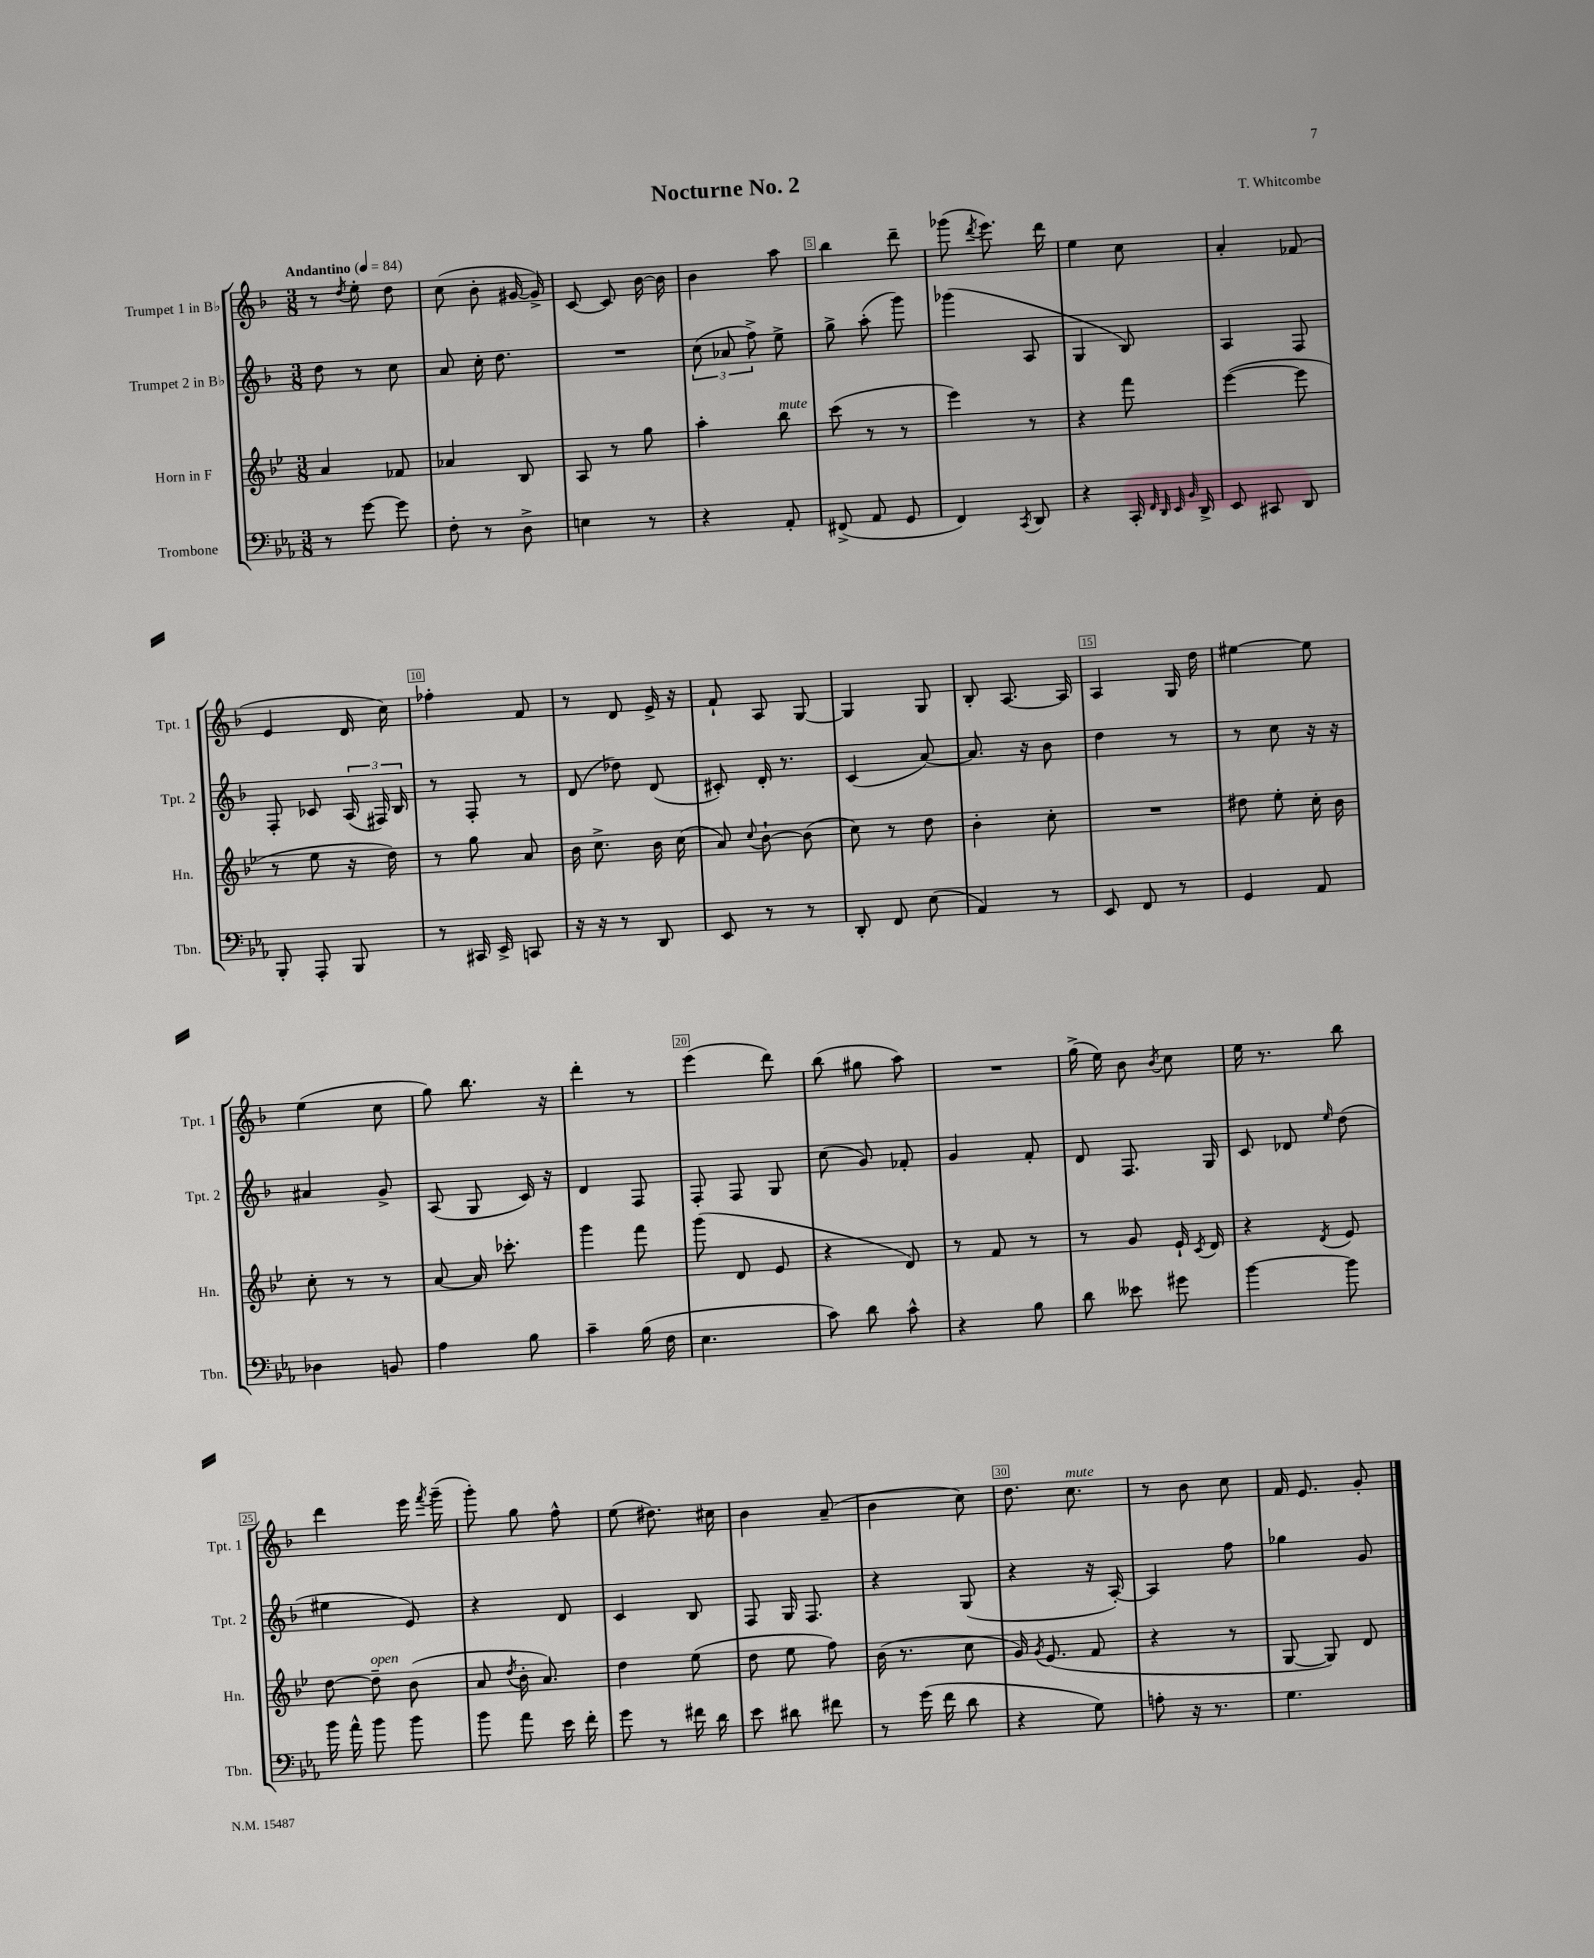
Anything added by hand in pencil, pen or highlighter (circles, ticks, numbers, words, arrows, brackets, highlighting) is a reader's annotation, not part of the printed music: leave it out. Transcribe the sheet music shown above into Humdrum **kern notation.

**kern	**kern	**kern	**kern
*part4	*part3	*part2	*part1
*staff4	*staff3	*staff2	*staff1
*I"Trombone	*I"Horn in F	*I"Trumpet 2 in B♭	*I"Trumpet 1 in B♭
*I'Tbn.	*I'Hn.	*I'Tpt. 2	*I'Tpt. 1
*clefF4	*clefG2	*clefG2	*clefG2
*k[b-e-a-]	*k[b-e-]	*k[b-]	*k[b-]
*M3/8	*M3/8	*M3/8	*M3/8
*MM84	*MM84	*MM84	*MM84
=1	=1	=1	=1
!	!	!	!LO:TX:a:B:t=Andantino
8r	4a/	8dd\	8r
.	.	.	8qdd/
[8g\	.	8r	8ee'\
8g\]	8f-X/	8cc\	8dd\
=2	=2	=2	=2
8F'\	4a-X/	8a/	(8cc\
8r	.	16cc'\	8b-'\
.	.	8.dd\	.
8D^\	8B-/	.	[16g#X/
.	.	.	16g#^/])
=3	=3	=3	=3
4En\	8A/	4.r	[8c/
.	8r	.	8c/]
8r	8gg\	.	[16b-\
.	.	.	16b-\]
=4	=4	=4	=4
4r	4aa'\	(12cc\	4b-\
.	.	12a-X/	.
.	.	12ff^\)	.
!	!LO:TX:a:i:t=mute	!	!
8AA-'/	8bb-\	8ee^\	8aa\
=5	=5	=5	=5
(8FF#X^/	(8ccc\	8gg^\	4bb-\
8AA-/	8r	(8aa'\	.
8GG/	8r	8ggg\)	8ddd~\
=6	=6	=6	=6
4FF/)	4eee-\)	(4ggg-X\	(8ggg-X\
.	.	.	8qddd/
.	.	.	8.eee\)
8qCC/	.	.	.
8DD/	8r	8A/	.
.	.	.	16ddd\
=7	=7	=7	=7
4r	4r	4G/	4ee\
16CC'/	8fff\	8B-/)	8cc\
32qqFF/	.	.	.
32qqDD/	.	.	.
32qqEE-/	.	.	.
32qqBB-/	.	.	.
16DD^/	.	.	.
=8	=8	=8	=8
8EE-/	([4eee-\	4A/	4a'/
8CC#X/	.	.	.
8DD/	8eee-\]	8F/	(8f-X/
!!LO:LB:g=z
=9	=9	=9	=9
8BBB-'/	8r	8F'/	4e/
8AAA-'/	8ee-\	8c-X/	.
8BBB-/	16r	(24A/	16d/
.	.	24F#X/)	.
.	16dd\)	.	16cc\)
.	.	24B-/	.
=10	=10	=10	=10
8r	8r	8r	4ff-X'\
16CC#X/	8gg\	8F'/	.
16EE-^/	.	.	.
8CCn/	8a/	8r	8f/
=11	=11	=11	=11
16r	16b-\	(8d/	8r
16r	8.cc^\	.	.
8r	.	8dd-X\)	8d/
8DD/	16b-\	(8d/	16e^/
.	(16cc\	.	16r
=12	=12	=12	=12
8EE-/	8a/)	8c#X'/)	8f`/
.	8qqcc/	.	.
8r	[8b-`\	16d'/	8A/
.	.	8.r	.
8r	(8b-\]	.	[8G/
=13	=13	=13	=13
8DD'/	8cc\)	(4c/	4G/]
8FF/	8r	.	.
(8E-\	8dd\	[8a/)	8G/
=14	=14	=14	=14
4AA-/)	4b-'\	8.a/]	8B-'/
.	.	.	[8.A/
.	.	16r	.
8r	8cc'\	8b-\	.
.	.	.	16A/]
=15	=15	=15	=15
8EE-/	4.r	4dd\	4A/
8FF/	.	.	.
8r	.	8r	16G/
.	.	.	16dd\
=16	=16	=16	=16
4GG/	8dd#X\	8r	[4ee#X\
.	8ee-'\	8cc\	.
8AA-/	16cc'\	16r	8ee#\]
.	16b-\	16r	.
!!LO:LB:g=z
=17	=17	=17	=17
4D-X\	8cc'\	4a#X/	(4ee\
.	8r	.	.
8BBn/	8r	8g^/	8cc\
=18	=18	=18	=18
4A-\	[8a/	(8A/	8gg\)
.	16a/]	8G/	8.bb-\
.	8.ccc-X'\	.	.
8B-\	.	16c/)	.
.	.	16r	16r
=19	=19	=19	=19
4c~\	4ggg\	4d/	4ddd'\
(16B-\	8fff\	8F/	8r
16F\	.	.	.
=20	=20	=20	=20
4.E-\	(8ggg\	8F'/	(4eee\
.	8d/	8F/	.
.	8e-/	8G/	8ddd\)
=21	=21	=21	=21
8c\)	4r	(8cc\	(8bb-\
8d\	.	8g/)	8gg#X\
8c^^\	8d/)	8f-X'/	8aa\)
=22	=22	=22	=22
4r	8r	4g/	4.r
.	8f/	.	.
8B-\	8r	8f'/	.
=23	=23	=23	=23
8d\	8r	8d/	(16gg^\
.	.	.	16ee\)
8e--X\	8g/	8.F/	8b-\
.	.	.	8qb-/
8g#X\	16e-`/	.	8cc\
.	8qc/	.	.
.	16d/	16G/	.
=24	=24	=24	=24
[4b-\	4r	8c/	16ee\
.	.	.	8.r
.	.	8d-X/	.
.	8qd/	16qqee/	.
8b-\]	8e-/	(8dd\	8bb-\
!!LO:LB:g=z
=25	=25	=25	=25
16b-\	[8dd\	4ee#X\	4ddd\
16a-^^\	.	.	.
!	!LO:TX:a:i:t=open	!	!
8b-\	8dd~\]	.	.
8b-\	(8b-\	8e/)	16eee\
.	.	.	8qfff/
.	.	.	(16ggg~\
=26	=26	=26	=26
8b-\	8a/	4r	8ggg'\)
.	8qdd/	.	.
8a-\	16b-'\	.	8gg\
.	8.a/)	.	.
16e-\	.	8d/	8ff^^\
16f'\	.	.	.
=27	=27	=27	=27
8g\	4dd\	4c/	(8ee\
8r	.	.	8.dd#X\)
16f#X\	(8ee-\	8B-/	.
16d\	.	.	16cc#X\
=28	=28	=28	=28
8e-\	8dd\	8F/	4b-\
8d#X\	8ee-\	16G/	.
.	.	8.F/	.
8f#X\	8ff\)	.	(8a~/
=29	=29	=29	=29
8r	(16b-\	4r	4b-\
.	8.r	.	.
(16g\	.	.	.
16f\	.	.	.
8d\	8cc\	(8G/	8cc\)
=30	=30	=30	=30
4r	16g/)	4r	8.dd\
.	8qg/	.	.
.	(8.e-/	.	.
!	!	!	!LO:TX:a:i:t=mute
.	.	.	8.cc\
8G\)	8f/	16r	.
.	.	[16A'/)	.
=31	=31	=31	=31
8An'\	4r	4A/]	8r
16r	.	.	8b-\
8.r	.	.	.
.	8r	8ff\	8cc\
=32	=32	=32	=32
4.G\	[8G/	4gg-X\	16f/
.	.	.	8.e/
.	8G/])	.	.
.	8d/	8g/	8g'/
==	==	==	==
*-	*-	*-	*-
